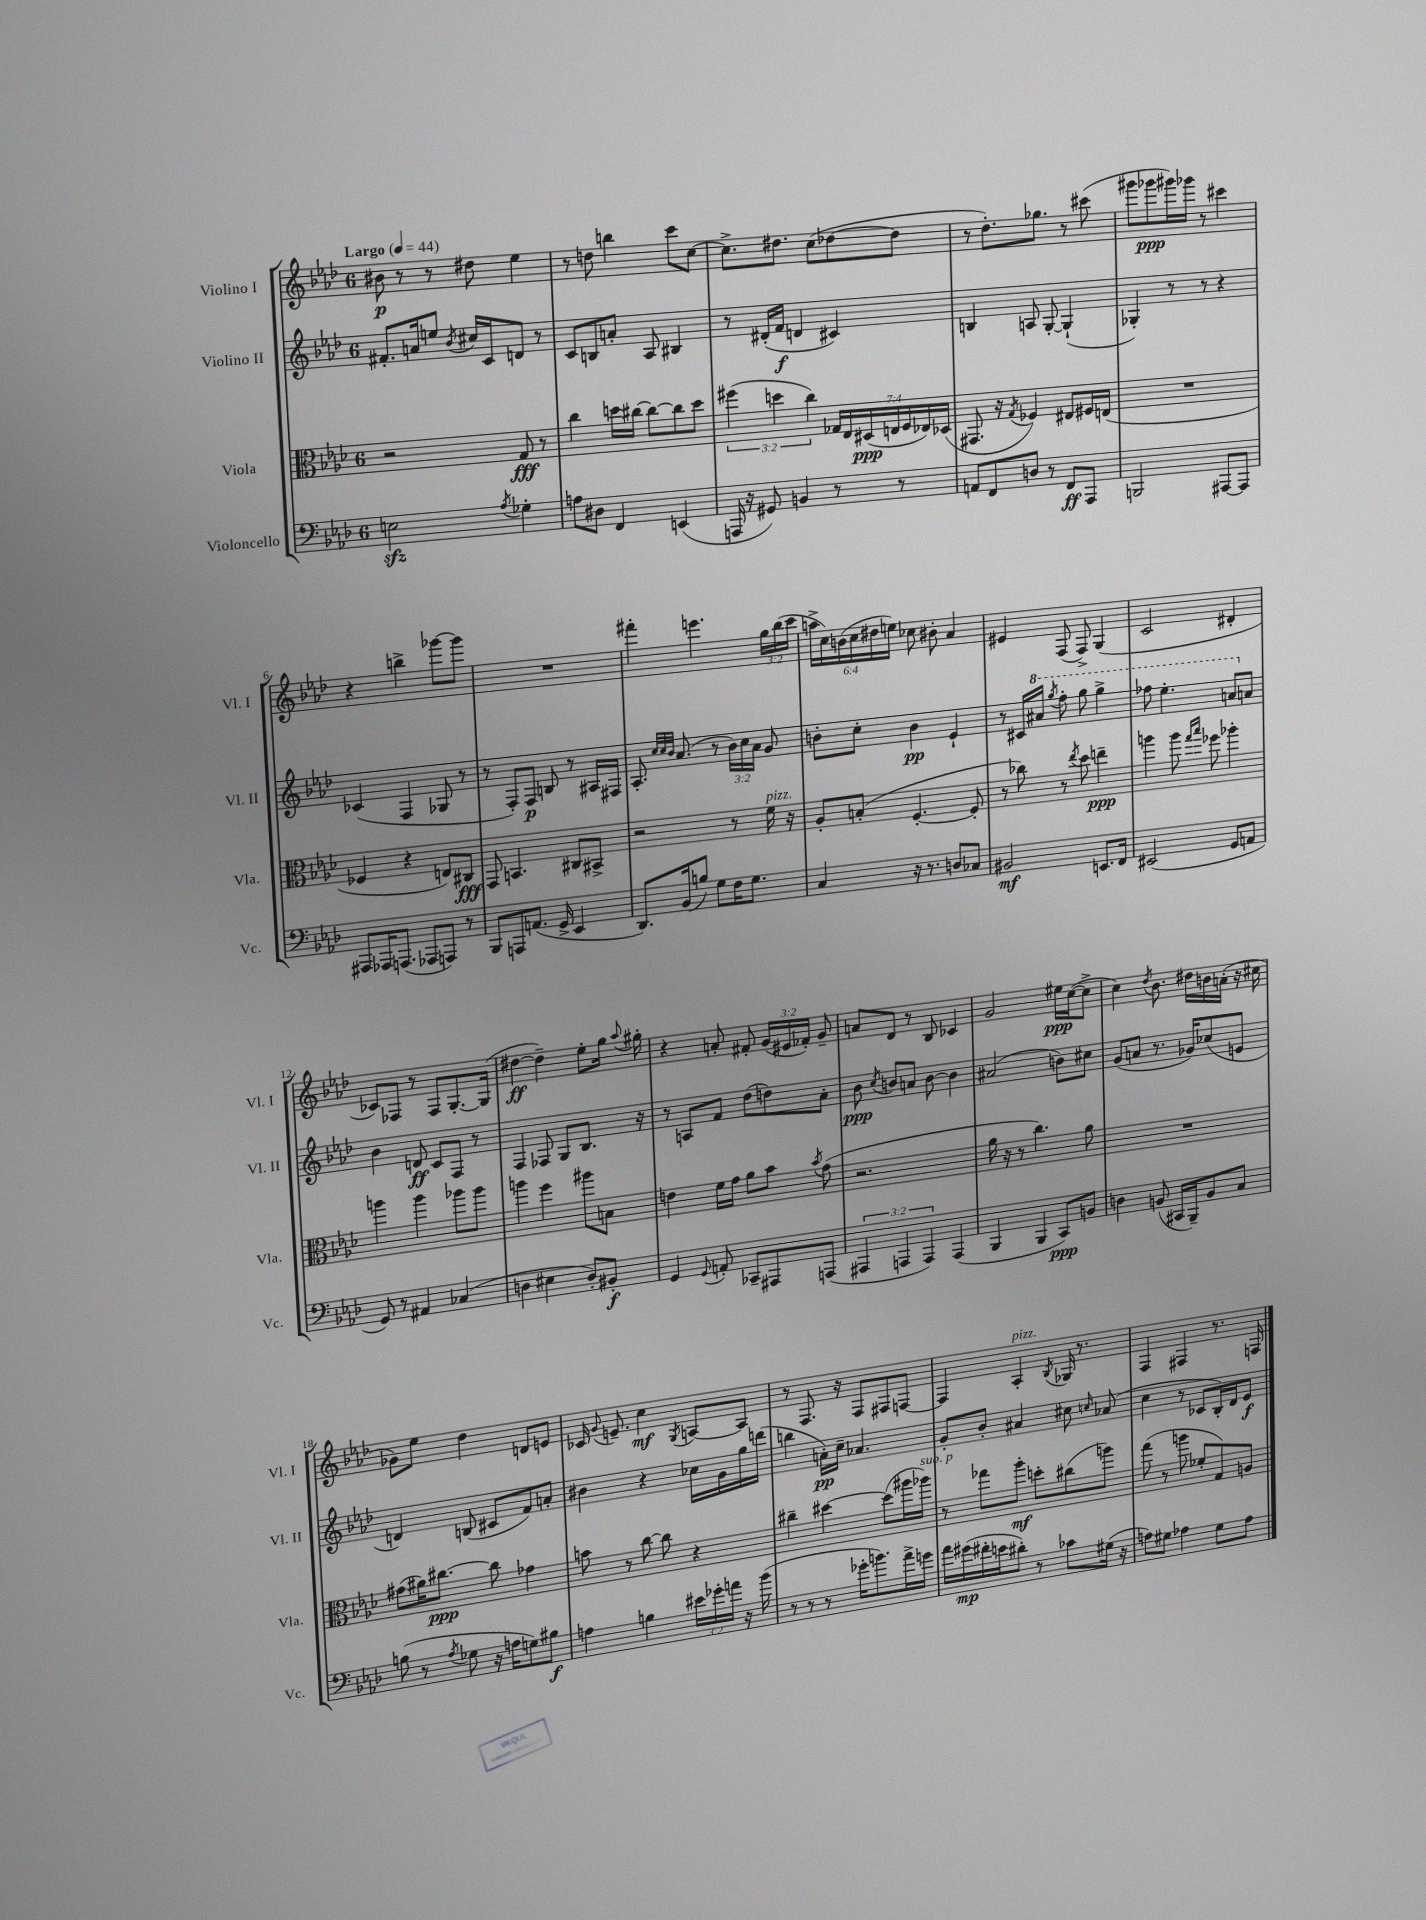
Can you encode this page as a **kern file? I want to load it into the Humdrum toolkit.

**kern	**kern	**kern	**kern
*staff4	*staff3	*staff2	*staff1
*clefF4	*clefC3	*clefG2	*clefG2
*k[b-e-a-d-]	*k[b-e-a-d-]	*k[b-e-a-d-]	*k[b-e-a-d-]
*M6/8	*M6/8	*M6/8	*M6/8
*MM44	*MM44	*MM44	*MM44
2E	2r	8.f#'	8b#
.	.	.	8r
.	.	16a	.
.	.	8ee	8r
.	.	8qb-	.
.	.	16cc#	8dd#
.	.	16c	.
8qA-	.	.	.
4G-'	8G	8d	4ee-
.	8r	8r	.
=	=	=	=
8A	4cc	8c	8r
8D#	.	8B	8dd
4FF	16dd	8a'	4bb
.	[16cc#	.	.
.	8cc#_	8A-	.
(4EE	8cc#]	4B#	8ccc
.	8dd	.	[8cc
=	=	=	=
16AAA	(6ff#	8r	8.cc^]
16r	.	.	.
8GG#)	.	(16d#'	.
.	6dd	.	.
.	.	16f	8.dd#
4BB	.	4d	.
.	6cc)	.	.
.	.	.	(8cc
8r	28G-	4c#)	[8dd-
.	28E-	.	.
.	(28D#	.	.
.	28E	.	.
8r	.	.	8dd-]
.	28F	.	.
.	28E-)	.	.
.	(28D-	.	.
=	=	=	=
8AA	8.GG#	4B	8r
8FF	.	.	8.dd-')
.	16r	.	.
.	8qG	.	.
8D	4F-)	8A	.
.	.	.	8.gg-
8r	.	[8G'	.
8FF	8E#	(4G`]	8r
8AAA-	16F#	.	(8ccc#
.	(16E	.	.
=	=	=	=
2BBB	2.r	4G-')	8ggg#
.	.	.	8ggg-
.	.	8r	16ggg#)
.	.	.	16ggg-
.	.	8r	8r
[8AAA#	.	4r	4ccc#
8AAA#]	.	.	.
=	=	=	=
8AAA#	4F-	(4c-	4r
16AAA-	.	.	.
(8.AAA	.	.	.
.	4r	4F	4bb^
8AAA-	.	.	.
8AAA)	8E)	8G-	[8ggg-
8r	8C#	8r	8ggg-]
=	=	=	=
8BBB-	8GG	8r	2.r
8AAA	4.BB	8F')	.
(8.AA	.	8F	.
.	.	8B	.
16GG^	.	.	.
4EE-	8C#	8r	.
.	8BB#^	16A#	.
.	.	16F#	.
=	=	=	=
8.DD-)	2r	8.A-'	4fff#'
.	.	32qqcc	.
.	.	32qqcc	.
.	.	32qqb-	.
(16BB-	.	(8.a-	.
8B)	.	.	4.eee
8G	.	8r	.
16F	8r	24b-)	.
.	.	24cc	.
8.G	.	.	.
.	.	24a-	.
.	16f	8g	24gg
.	.	.	(24bb-
.	16r	.	.
.	.	.	24ccc
=	=	=	=
4C	8A-'	8b'	24aa^
.	.	.	24cc)
.	.	.	(24b
.	(8B'	8cc'	24cc
.	.	.	24dd#
.	.	.	24ee)
16r	[4.F'	4b	8cc-
8.r	.	.	.
.	.	.	8b#'
8D	.	4e-`	4a-
8C-	8F']	.	.
=	=	=	=
2BB#	8r	8r	4e#
.	8cc-)	16c#	.
.	.	16aa#	.
.	.	8qggg	.
.	8r	8fff'	(8F
.	8qee-	.	.
.	8dd-	8ggg	8F^)
8.EE	4ee~	4ggg^	(4G
16FF	.	.	.
=	=	=	=
(2EE#	4aa	8fff-	2c
.	.	4.eee-'	.
.	8aa	.	.
.	16qqgg	.	.
.	16qqbb-	.	.
.	8ff-	.	.
8GG	4aa-'	8aa	4d#'
8AA	.	8a	.
=	=	=	=
8GG)	4aa	4b-	8c-)
8r	.	.	8F-
4AA#	4aa	8d	8r
.	.	8c	8F-
(4C-	8aa-	8F	[8.G'
.	8aa-	8r	.
.	.	.	(16G]
=	=	=	=
4D	4aa	4F	[4dd#
4E#	4ff	8F-	4dd#~])
.	.	8G	.
8D')	8aa#	8.B-	8ee-'
8BB#'	8B	.	16gg
.	.	.	8qqaa-
.	.	16r	16gg#'
=	=	=	=
4GG	4e	8r	4r
.	.	8A	.
8qqGG	.	.	.
8AA'	16f	8f	8a'
.	16g	.	.
8CC-~	8a-	(8dd-	8f#'
8AAA#	8b-	8dd)	(24g
.	.	.	24e#
.	.	.	24f-')
.	8qb-	.	.
(8AAA	(8g	8a-'	8g~
=	=	=	=
6AAA#	2.r	8b-	8a
.	.	8qcc	.
.	.	8b	8d-
6AAA	.	.	.
.	.	8a	8r
6AAA)	.	.	.
.	.	[8b	8B-
(4AAA	.	4b]	4c-
=	=	=	=
4BBB-	16a-	(2a#	2g
.	16r	.	.
.	8r	.	.
4BBB-	4.cc)	.	.
8CC)	.	8b)	16ee#
.	.	.	([16cc
8BB	8a-	8cc#	8cc^]
=	=	=	=
4D	2.r	(8g	4cc)
.	.	8a	.
.	.	.	8qdd-
(8BB	.	8.r	8.b-
16CC#	.	.	.
16BBB-~)	.	16g-)	16dd#
8BB	.	(8cc-	16b
.	.	.	(16a'
8C	.	8e	16r
.	.	.	16cc#
=	=	=	=
(8B	(8g#	4d)	8g-)
8r	16a#)	.	8ee-
.	[8.cc#	.	.
8qA-	.	.	.
8G-	.	(8B	4dd-
16r	8cc#]	8c#	.
16A	.	.	.
8G)	4g-	8f)	8d
8B#	.	8a'	8e
=	=	=	=
4A	8b	4b#	16c-
.	.	.	8qqg
.	.	.	8.e~
.	8r	.	.
4B	[8cc	4r	4cc
.	8cc]	.	.
.	.	.	8qG
24e#	4r	16cc-	[8A
24g-'	.	.	.
.	.	16g	.
24a	.	.	.
16r	.	16gg	8A]
(16b-	.	(16ddd	.
=	=	=	=
8r	4cc#~	4bb	8r
8r	.	.	8.F
8r	[4dd#	16a')	.
.	.	16cc~	16r
16g-'	.	4.a-	8F
8.b)	.	.	.
.	(8dd#]	.	8F#
16a-^	16aa#	.	[8F
16g	16aa-)	.	.
=	=	=	=
16a-	8r	8g'	4F]
(16g#	.	.	.
16f#'	8gg-	8b-'	.
16e	.	.	.
8d#')	8aa-'	4a#	4A-'
8r	8dd'	.	.
.	.	.	8qB-
8c-	(8cc#	8cc#	16G-
.	.	.	8.r
.	.	16qqcc	.
(16G#	8aa)	(8a-	.
16r	.	.	.
=	=	=	=
8A)	(8gg	4cc	4F
8G#	8r	.	.
4A-	8aa	8r	4F#
.	8f-'	8c-	.
8G#	8G)	16B-')	8.r
.	.	16d-	.
8A-	8A	8e-	.
.	.	.	16F
==	==	==	==
*-	*-	*-	*-
